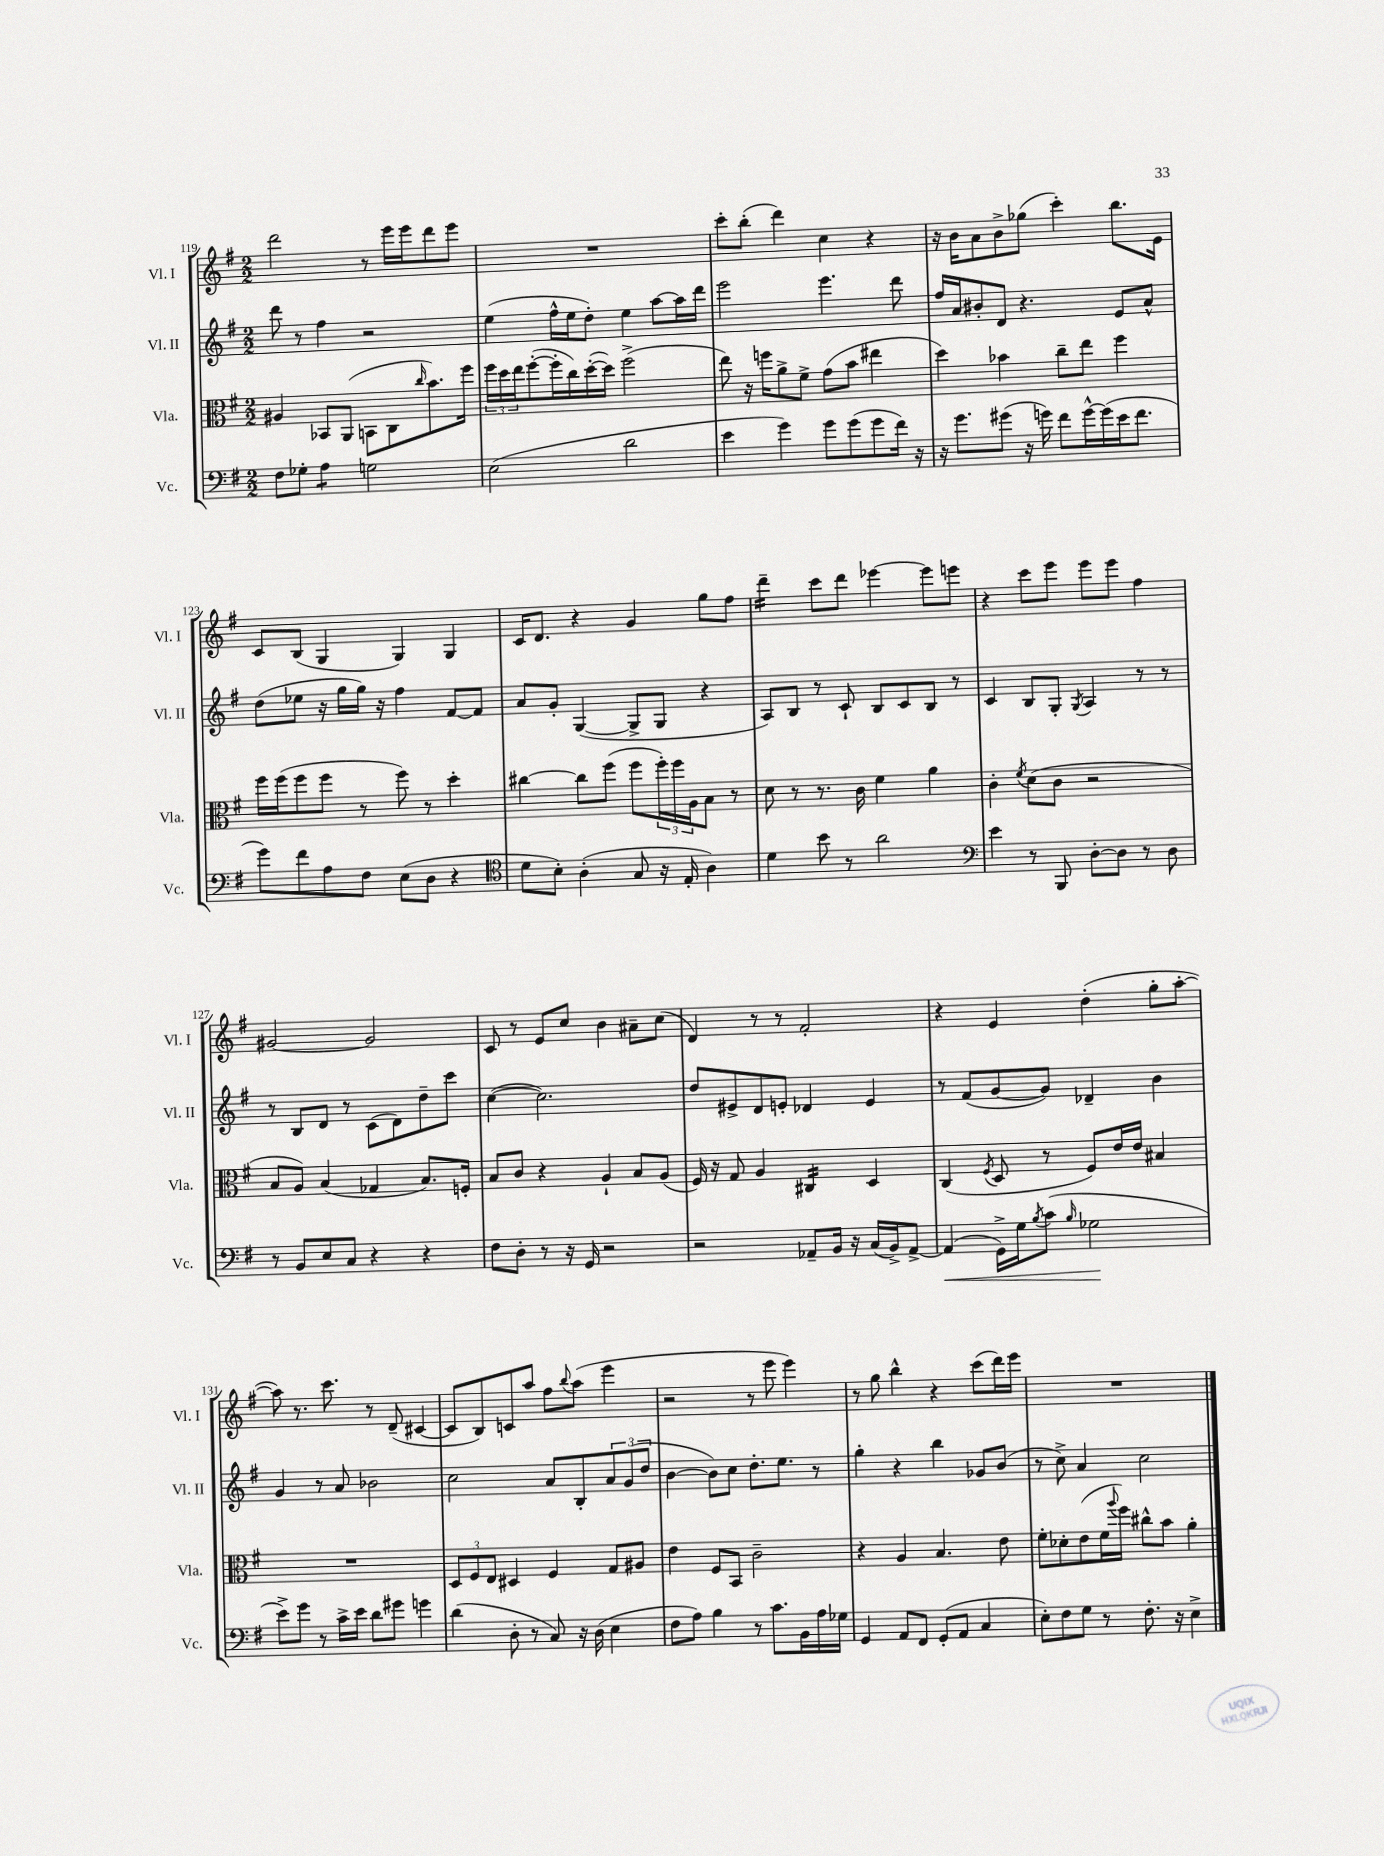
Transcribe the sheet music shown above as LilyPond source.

<<
\new StaffGroup <<
\new Staff = "s0" \with { instrumentName = "Vl. I" shortInstrumentName = "Vl. I" } {
    \clef treble \key g \major \numericTimeSignature \time 2/2
    d'''2 r8 e'''16 e'''16 d'''8 e'''8 |
    R1 |
    c'''8-. b''8-.( d'''4) c''4 r4 |
    r16 b'16 a'8 b'8-> ges''8( c'''4-.) b''8. e'16 |
    c'8 b8( g4 g4) g4 |
    c'16 d'8. r4 g'4 g''8 fis''8 |
    d'''4:16-- c'''8 d'''8 ees'''4~ ees'''8 e'''8 |
    r4 c'''8 e'''8 e'''8 e'''8 fis''4 |
    gis'2~ gis'2 |
    c'8 r8 e'8 c''8 b'4 ais'8-- c''8( |
    d'4) r8 r8 fis'2-. |
    r4 e'4 d''4-.( g''8-. a''8~-. |
    a''8) r8. c'''8. r8 d'8--( cis'4~ |
    cis'8 b8) c'8 a''8 fis''8 \appoggiatura { b''8 } a''8( e'''4 |
    r2 r8 e'''8 e'''4) |
    r8 g''8 b''4-^ r4 c'''8( d'''16) e'''16 |
    R1 \bar "|." |
}
\new Staff = "s1" \with { instrumentName = "Vl. II" shortInstrumentName = "Vl. II" } {
    \clef treble \key g \major \numericTimeSignature \time 2/2
    d'''8 r8 fis''4 r2 |
    e''4( fis''16-^ e''16 d''8-.) e''4 a''8~ a''16 d'''16 |
    e'''2 e'''4. d'''8 |
    fis''16 a'16 bis'8-. d'8 r4. e'8 a'8-^ |
    d''8( ees''8 r16 g''16 g''16) r16 fis''4 fis'8~ fis'8 |
    a'8 g'8-. g4~( g8-> g8 r4 |
    a8) b8 r8 c'8-! b8 c'8 b8 r8 |
    c'4 b8 g8-. \acciaccatura { g8 } a4 r8 r8 |
    r8 b8 d'8 r8 c'8( d'8) d''8-- c'''8 |
    c''4~( c''2.) |
    d''8 eis'8-> d'8 e'8-. des'4 e'4 |
    r8 fis'8( g'8~ g'8) des'4-- b'4 |
    g'4 r8 a'8 bes'2 |
    c''2 a'8 b8-. \tuplet 3/2 { a'8 g'8( d''8 } |
    b'4~ b'8) c''8 d''8.-. e''8. r8 |
    g''4-. r4 b''4 ges'8 b'8( |
    r8 c''8->) a'4 c''2 \bar "|." |
}
\new Staff = "s2" \with { instrumentName = "Vla." shortInstrumentName = "Vla." } {
    \clef alto \key g \major \numericTimeSignature \time 2/2
    ais4 bes,8 a,8( b,8 c8 \grace { c''16 } b'8.) fis''16 |
    \tuplet 3/2 { fis''16 d''16 e''16 } fis''8~-.( fis''16-. c''16) d''16~-.( d''16) fis''2->( |
    e''8) r16 f''16 a'8-> fis'8-> g'8( b'8 eis''4 |
    d''4) bes'4 c''8-- e''8 fis''4 |
    fis''16 fis''16( fis''8 fis''8 r8 fis''8) r8 d''4-. |
    cis''4~ cis''8 fis''8( fis''8 \tuplet 3/2 { fis''16-.) fis''16 a16 } b8 r8 |
    d'8 r8 r8. c'16 fis'4 a'4 |
    c'4-. \acciaccatura { fis'8 } d'8( c'8 r2 |
    b8 a8) b4( ges4 b8.) f16-. |
    b8 c'8 r4 a4-! b8 a8( |
    fis16) r16 g8 a4 cis4:16 d4 |
    c4( \acciaccatura { fis8 } d8 r8 fis8) e'16 e'16 bis4 |
    R1 |
    \tuplet 3/2 { d8 fis8 e8 } dis4 fis4 g8 ais8 |
    e'4 fis8 b,8 c'2-- |
    r4 a4 b4. e'8 |
    fis'8-. des'8-. e'8( fis'16 \appoggiatura { a''8 } fis''16) cis''8-^ b'8 a'4-. \bar "|." |
}
\new Staff = "s3" \with { instrumentName = "Vc." shortInstrumentName = "Vc." } {
    \clef bass \key g \major \numericTimeSignature \time 2/2
    fis8 ges8-. a4:8 g2 |
    e2( d'2 |
    e'4 g'4) g'8 g'8( g'8 fis'16) r16 |
    r16 g'8. gis'8( r16 g'16) fis'8 g'16~-^ g'16( e'16 fis'8. |
    g'8) fis'8 a8 fis8 e8( d8 r4 |
    \clef tenor d'8 b8-.) a4-.( g8 r16 e16-. a4) |
    d'4 b'8 r8 a'2 |
    \clef bass e'4 r8 b,,8 d8~-. d8 r8 d8 |
    r8 b,8 e8 c8 r4 r4 |
    fis8 d8-. r8 r16 g,16 r2 |
    r2 aes,8-- b,16 r16 c16( b,16->) aes,8~-> |
    aes,4\<( g,16->) g16 \acciaccatura { b8 } c'8( \grace { b16 } ges2\! |
    e'8->) g'8 r8 c'16-> e'16 d'8 gis'8 g'4 |
    d'4( d8-. r8 c8) r16 d16( e4 |
    fis8 a8) b4 r8 c'8. b,16 a16 ges16 |
    g,4 a,8 fis,8 g,8-.( a,8 c4 |
    e8-.) fis8 g8 r8 fis8.-. r16 e4-> \bar "|." |
}
>>
>>
\layout { \context { \Score currentBarNumber = #119 } }
